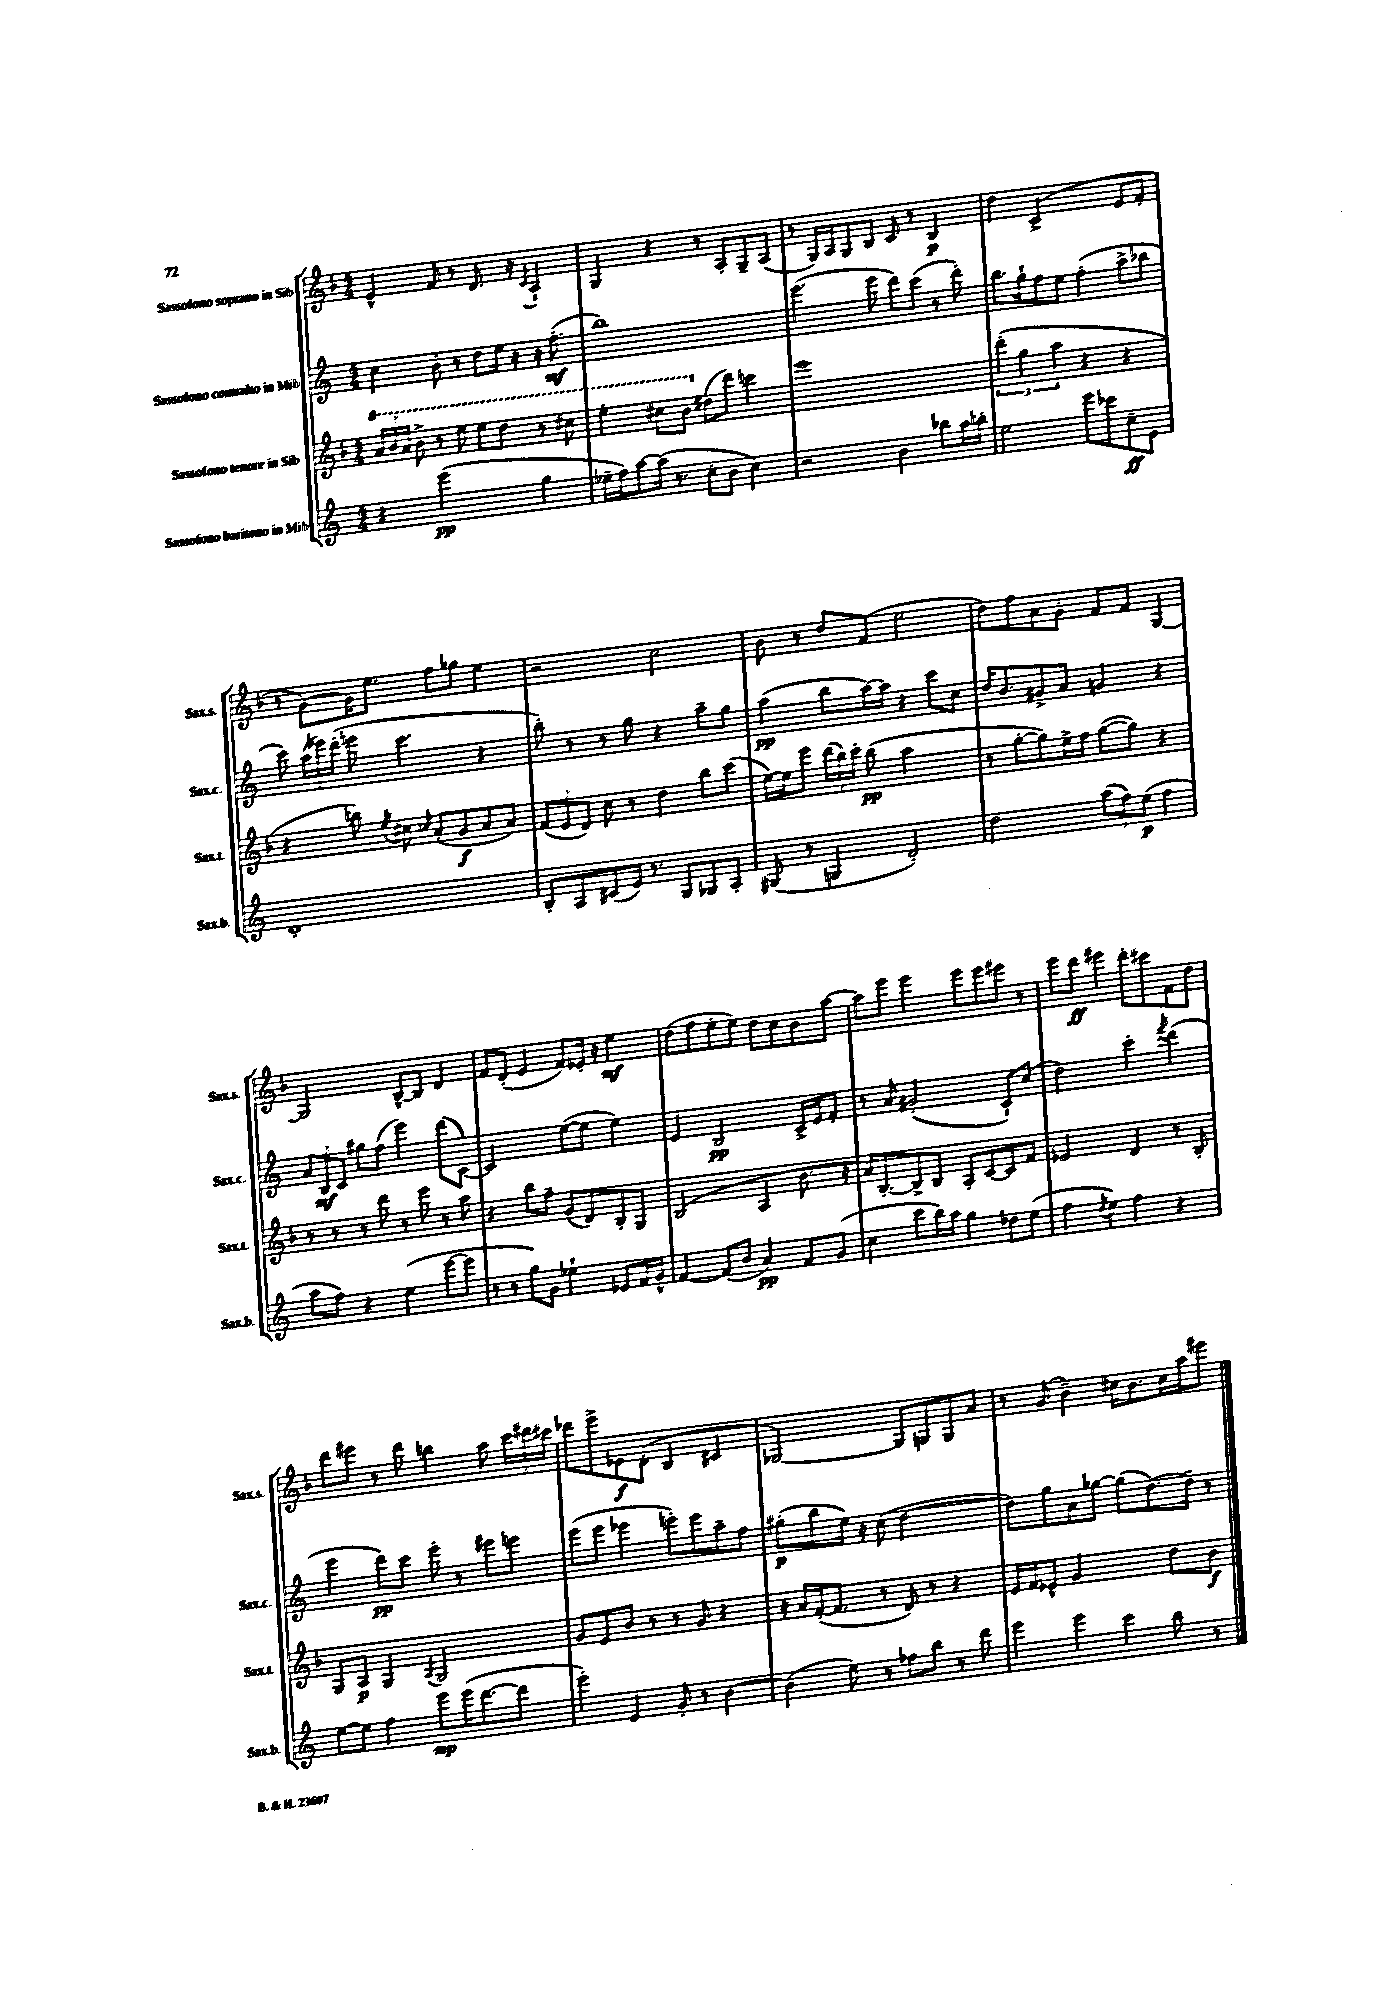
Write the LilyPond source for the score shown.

<<
\new StaffGroup <<
\new Staff = "s0" \with { instrumentName = "Sassofono soprano in Sib" shortInstrumentName = "Sax.s." } {
    \clef treble \key f \major \numericTimeSignature \time 4/4
    \autoBeamOff e'4-^ f'8 r8 d'8. r16 \appoggiatura { c'8 } a4-! |
    g4 r4 r8 a8[-. g8-- a8]( |
    r8 g16[) a16 g8 bes8] c'8 r8 bes4\p |
    d''4 c'2->( e'8[ f'8]-. |
    r8 g'8[~) g'16 e''8.] f''8[ ges''8] e''4 |
    r2 c''2 |
    bes'8 r8 d''8[ f'8]( e''2 |
    d''8[) f''8 a'8 g'8]-. f'8[ f'8] g4~ |
    g2 bes8[~-^ bes8] d'4 |
    f'8[ d'8]-.( e'4 f'8[) ees'16]-. r16 e''4\mf |
    d''8[( f''8 e''8-. e''8]) d''8[ c''8 bes'8 a''8]~ |
    a''8[ e'''8] e'''4 e'''8[ e'''8 eis'''8] r8 |
    e'''8[ d'''8]\ff eis'''4 d'''8[-. cis'''8 f'8 d''8] |
    d'''8[ eis'''8] r8 d'''8 b''4 a''8 \tuplet 3/2 { c'''16[ dis'''16 cis'''16] } |
    des'''8[ e'''8-> ees'8\f d'8]-.( bes4 cis'4 |
    ges2~) ges8[ g8 g8 a'8] |
    r8 g'8( bes'4--) cis''16[ bes'8. cis''16 a''16 eis'''8] \bar "|." |
}
\new Staff = "s1" \with { instrumentName = "Sassofono contralto in Mib" shortInstrumentName = "Sax.c." } {
    \clef treble \key c \major \numericTimeSignature \time 4/4
    \autoBeamOff c''4 b'8-. r8 d''8[ e''16] r16 r16 f''8.-.\mf( |
    b''1) |
    e'''4.( e'''8 d'''8[) c'''8]( r8 d'''8-.) |
    b''8.[ g''16-! f''8 e''8] f''4-.( a''8[-> bes''8] |
    c'''8) \tuplet 3/2 { a''16[( ees'''16) d'''16]-.( } e'''8 c'''4. r4 |
    b''8-.) r8 r8 g''8 r4 a''8[-- g''8] |
    a''4\pp( b''8[ a''16~) a''16] r4 c'''8[ c''8] |
    d''16[ b'8. gis'8-> a'8] g'4 r4 |
    \tuplet 3/2 { a'8[ b8\mf c'8] } gis''8[ f''8]( e'''4) d'''8[( c'8]~) |
    c'2 e''8[~( e''8] e''4) |
    e'4 b2\pp c'16[-> e'16 f'8]-. |
    r8 a'8 gis'2-.( c'8[-!) c''8]( |
    d''2) c'''4-. \acciaccatura { f'''8 } d'''4( |
    e'''4 d'''8[\pp) c'''8] e'''8-. r8 eis'''8[ e'''8] |
    e'''8[( e'''8] ees'''4 e'''8[-.) e'''8 a''8-- f''8] |
    gis''8[-.\p( b''8 e''16]) r16 c''8( d''2~ |
    d''8[) g''8 a'8 ges''8]~ ges''8[( d''8.~) d''16]-- r8 \bar "|." |
}
\new Staff = "s2" \with { instrumentName = "Sassofono tenore in Sib" shortInstrumentName = "Sax.t." } {
    \clef treble \key f \major \numericTimeSignature \time 4/4
    \autoBeamOff \tuplet 3/2 { \ottava #1 a''16[ bes''16 a''16] } bes''8-> r8 e'''8 e'''8[ d'''8] r8 cis'''8 |
    e'''4-. cis'''8[ bes''8] \ottava #0 dis''8[( d'''8]) c'''4 |
    e'''1 |
    \tuplet 3/2 { d'''4-.( g''4 a''4 } r4 r4 |
    r4 b''8) \acciaccatura { e''8 } cis''8 \grace { c''16 } a'8[-.( g'8\f a'8 a'8]) |
    \tuplet 3/2 { f'8[( e'8 d'8]) } c''8 r8 d''4 bes''8[ c'''8]( |
    e''16[~) e''16 e'''8] \tuplet 3/2 { d'''16[( bes''16) c'''16]-. } bes''8\pp( a''2 |
    r8 g''8[~-. g''8) e''16-> f''16] g''8[~( g''8]) r4 |
    r8 r8 r8 d'''8 r8 e'''8 r8 a''8 |
    r4 bes''8[ f''8]-- g'8[( d'8) bes8-. g8] |
    bes2( a4 bes'8. r16 |
    a'16[) bes8.~-. bes8-> bes8] a8[-. c'8~ c'8 f'8] |
    ees'2 d'4 r8 bes8-. |
    g8[ a8]\p g4 \appoggiatura { a8 } g2 |
    g'8[ e'8 bes'8] r8 r8 g'8 r4 |
    r16 a'16[ f'16~-.( f'8.] r8 d'8) r8 r4 |
    e'16[ f'16 ees'8]-^ g'2 d''8[ bes'8]\f \bar "|." |
}
\new Staff = "s3" \with { instrumentName = "Sassofono baritono in Mib" shortInstrumentName = "Sax.b." } {
    \clef treble \key c \major \numericTimeSignature \time 4/4
    \autoBeamOff r4 e'''2\pp( g''4 |
    ees''16[-- f''16) a''8~ a''16]( r8. c''8[-. b'8] c''4) |
    r2 b'4 bes''8[ a''16 b''16]-. |
    e''2 e'''8[ ces'''8 c''8--\ff e'8] |
    d'1-. |
    b8[-. a8 cis'8( e'16]) r8. g8[ ges8 a8]-. |
    gis8( r8 g4 d'2-.) |
    d''2 \tuplet 3/2 { a''8[( f''8) e''8]\p( } f''4 |
    a''8[ f''8]) r4 e''4( e'''8[~ e'''8] |
    r8 r8 g''8[) g'8] ees''4-! ees'8[ f'16 g'16]-^ |
    f'4~ f'8[( b'8] a'4\pp) f'8[ g'8]( |
    c''4 c'''8[ b''16) a''16] g''4 des''8[ e''8]( |
    f''4 \acciaccatura { d''8 } e''4) f''4 r4 |
    e''8[~ e''8] f''4 e'''8[\mp e'''16( d'''8.~ d'''8] |
    e'''4-.) e'4 g'8-. r8 b'4~ |
    b'4( e''8) r8 fes''8[ b''8] r8 d'''8 |
    e'''4 e'''4 c'''4 b''8 r8 \bar "|." |
}
>>
>>
\layout { \context { \Score \remove "Bar_number_engraver" } }
